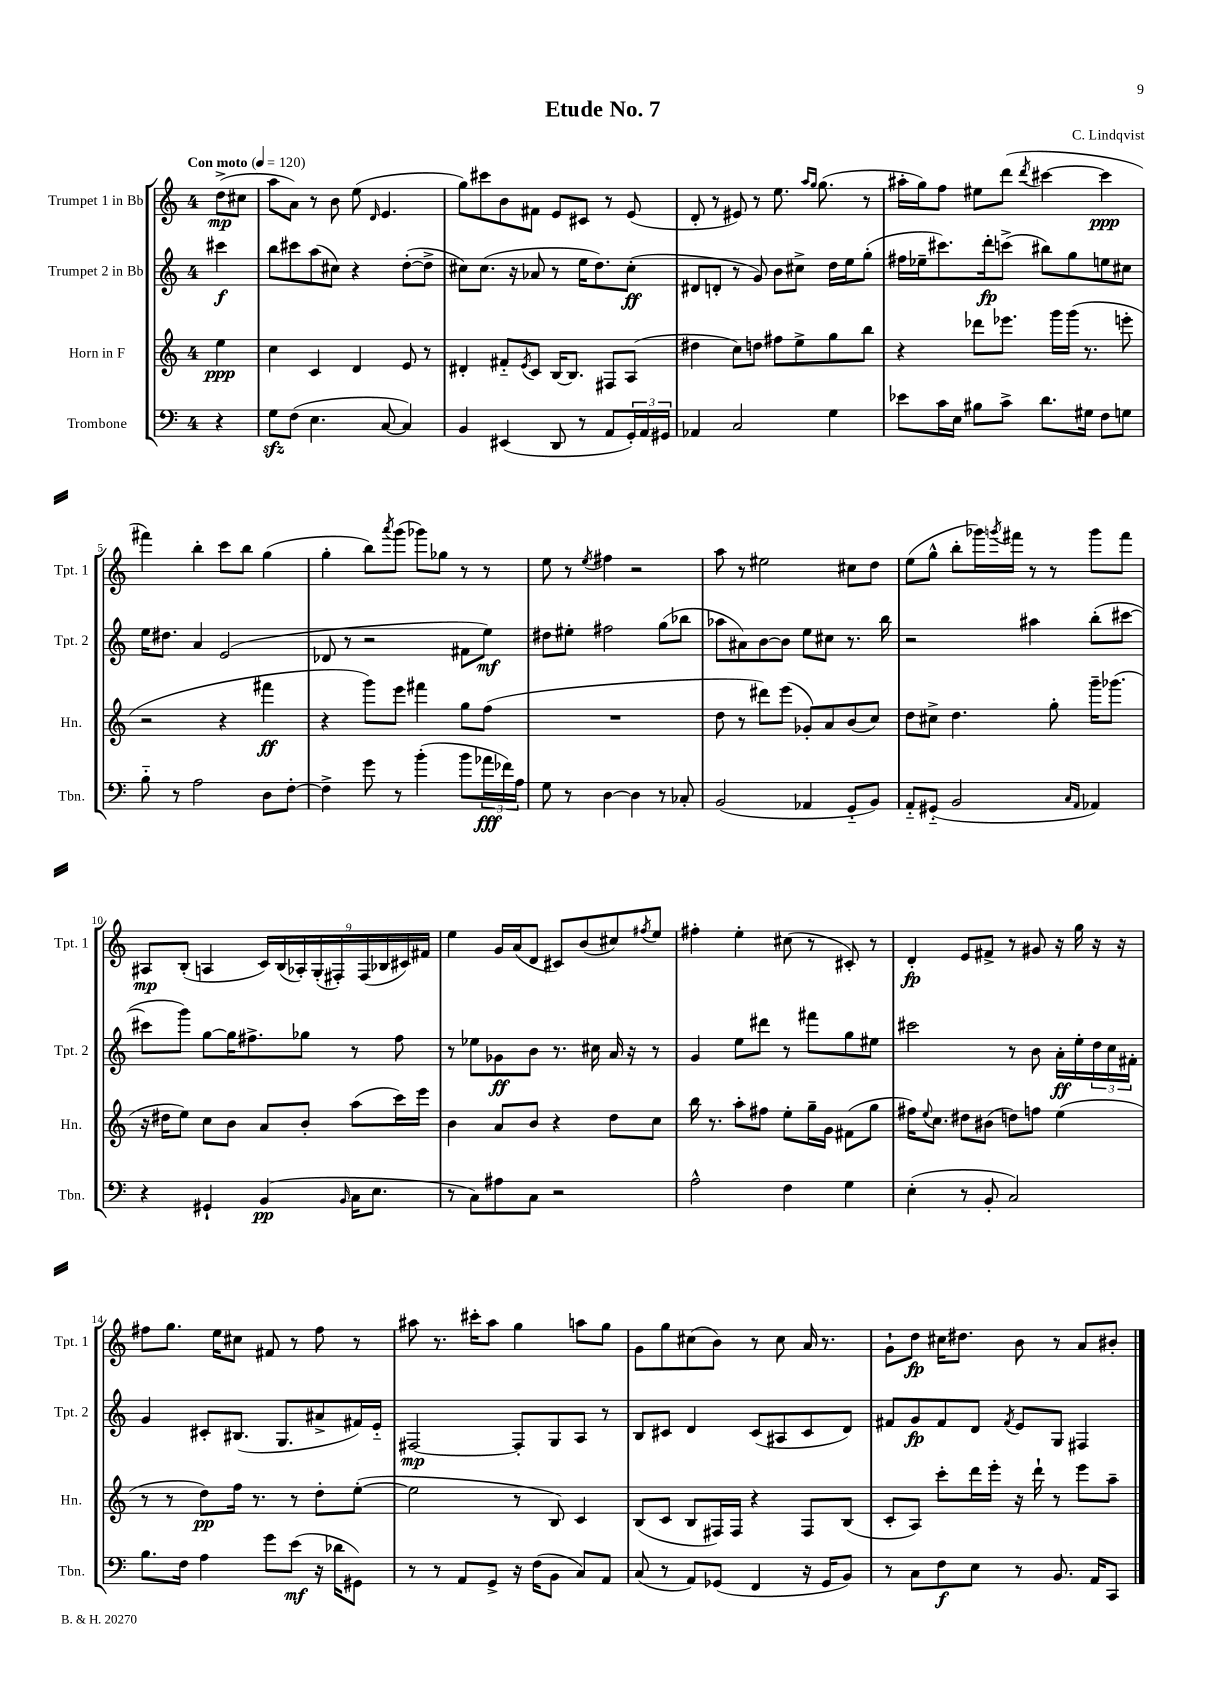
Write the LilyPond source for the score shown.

\header { title = "Etude No. 7" composer = "C. Lindqvist" }
<<
\new StaffGroup <<
\new Staff = "s0" \with { instrumentName = "Trumpet 1 in Bb" shortInstrumentName = "Tpt. 1" } {
    \clef treble \key c \major \once \override Staff.TimeSignature.style = #'single-digit \time 4/4 \partial 4 \tempo "Con moto" 4 = 120
    d''8->\mp( cis''8 |
    a''8 a'8) r8 b'8 e''8( \grace { d'16 } e'4. |
    g''8) cis'''8 b'8 fis'8 e'8 cis'8 r8 e'8( |
    d'8-. r8 eis'8) r8 e''8. \grace { a''16 g''16 } g''8.( r8 |
    ais''16-. g''16) f''8 eis''8 d'''8( \acciaccatura { d'''8 } cis'''4~ cis'''4\ppp |
    fis'''4) b''4-. c'''8 b''8 g''4( |
    g''4-. b''8) \acciaccatura { a'''8 } g'''8( ges'''8) ges''8 r8 r8 |
    e''8 r8 \acciaccatura { e''8 } fis''4 r2 |
    a''8 r8 eis''2 cis''8 d''8 |
    e''8( g''8-^ b''8-. ges'''16) \acciaccatura { g'''8 } fis'''16 r8 r8 g'''8 fis'''8 |
    ais8\mp b8-.( a4 \tuplet 9/8 { c'16) b16( aes16-.) g16-.( fis16-.) fis16( bes16 cis'16) fis'16 } |
    e''4 g'16 a'16( d'8 cis'8) b'8( cis''8) \acciaccatura { fis''8 } e''8 |
    fis''4-. e''4-. cis''8( r8 cis'8-.) r8 |
    d'4-.\fp e'8 fis'8-> r8 gis'8 r16 g''16 r16 r16 |
    fis''8 g''8. e''16 cis''8 fis'8 r8 fis''8 r8 |
    ais''8 r8. cis'''16-. ais''8 g''4 a''8 g''8 |
    g'8 g''8 cis''8( b'8) r8 cis''8 a'16 r8. |
    g'8-! d''8\fp cis''16 dis''8. b'8 r8 a'8 bis'8-. \bar "|." |
}
\new Staff = "s1" \with { instrumentName = "Trumpet 2 in Bb" shortInstrumentName = "Tpt. 2" } {
    \clef treble \key c \major \once \override Staff.TimeSignature.style = #'single-digit \time 4/4 \partial 4
    cis'''4\f |
    b''8 cis'''8 a''8( cis''8) r4 d''8~-.( d''8-> |
    cis''8) cis''8.( r16 aes'8 r8 e''16 d''8.) cis''8-.\ff( |
    dis'8 d'8-. r8 g'8) b'8 cis''8-> d''16 e''16 g''8-.( |
    fis''16 ees''16-- cis'''8.) d'''16-.\fp c'''8->( bis''8) g''8 e''8 cis''8 |
    e''16 dis''8. a'4 e'2( |
    des'8 r8 r2 fis'8 e''8\mf) |
    dis''8 eis''8-. fis''2 g''8( bes''8 |
    aes''8 ais'8) b'8~ b'8 e''8 cis''8 r8. b''16 |
    r2 ais''4 b''8-.( cis'''8~ |
    cis'''8 g'''8) g''8~ g''16 fis''8.-> ges''8 r8 fis''8 |
    r8 ees''8 ges'8\ff b'8 r8. cis''16 a'16 r16 r8 |
    g'4 e''8 dis'''8 r8 fis'''8 g''8 eis''8 |
    cis'''2 r8 b'8 a'16-.\ff e''16-. \tuplet 3/2 { d''16 c''16 fis'16-. } |
    g'4 cis'8-. bis8.( g8. ais'8-> fis'16) e'16-_ |
    fis2~\mp fis8-. g8 a8 r8 |
    b8 cis'8 d'4 cis'8( ais8 cis'8 d'8) |
    fis'8 g'8\fp fis'8 d'8 \acciaccatura { fis'8 } e'8 g8 fis4 \bar "|." |
}
\new Staff = "s2" \with { instrumentName = "Horn in F" shortInstrumentName = "Hn." } {
    \clef treble \key c \major \once \override Staff.TimeSignature.style = #'single-digit \time 4/4 \partial 4
    e''4\ppp |
    c''4 c'4 d'4 e'8 r8 |
    dis'4-. fis'8-_ \acciaccatura { e'8 } c'8 b16~ b8. fis8 a8( |
    dis''4 c''8) d''8 fis''8 e''8-> g''8 b''8 |
    r4 des'''8 ees'''8. g'''16 g'''16( r8. e'''8-. |
    r2 r4 fis'''4\ff |
    r4 g'''8) e'''8 fis'''4 g''8 f''8( |
    R1 |
    d''8 r8 dis'''8) e'''8( ges'8-.) a'8 b'8( c''8) |
    d''8 cis''8-> d''4. g''8-. g'''16-- ges'''8.( |
    r16 dis''16 e''8) c''8 b'8 a'8 b'8-. a''8( c'''16) e'''16 |
    b'4 a'8 b'8 r4 d''8 c''8 |
    b''16 r8. a''8-. fis''8 e''8-. g''16-- g'16 fis'8( g''8 |
    fis''16) \appoggiatura { e''8 } c''8. dis''8 bis'8( d''8) f''8 e''4( |
    r8 r8 d''8\pp) f''16 r8. r8 d''8-. e''8~-.( |
    e''2 r8 b8) c'4 |
    b8( c'8 b8 fis16) fis16 r4 fis8 b8( |
    c'8-. a8) c'''8-. d'''16 e'''16-. r16 d'''16-! r8 e'''8 a''8-- \bar "|." |
}
\new Staff = "s3" \with { instrumentName = "Trombone" shortInstrumentName = "Tbn." } {
    \clef bass \key c \major \once \override Staff.TimeSignature.style = #'single-digit \time 4/4 \partial 4
    r4 |
    g8\sfz f8( e4. c8~ c4) |
    b,4 eis,4( d,8 r8 a,8 \tuplet 3/2 { g,16-.) a,16 gis,16 } |
    aes,4 c2 g4 |
    ees'8 c'16 e16 bis8 c'8-> d'8. gis16 f8 g8 |
    b8-_ r8 a2 d8 f8~-. |
    f4-> g'8 r8 b'4-.( b'8 \tuplet 3/2 { aes'16\fff fes'16) a16 } |
    g8 r8 d4~ d4 r8 ces8-. |
    b,2( aes,4 g,8-_ b,8) |
    a,8-_ gis,8-_( b,2 \grace { c16 a,16 } aes,4) |
    r4 gis,4-! b,4\pp( \grace { b,16 } c16 e8. |
    r8 c8) ais8 c8 r2 |
    a2-^ f4 g4 |
    e4-.( r8 b,8-. c2) |
    b8. f16 a4 g'8 e'8\mf( r16 des'16 gis,8) |
    r8 r8 a,8 g,8-> r16 f16( b,8 c8) a,8 |
    c8( r8 a,8) ges,8( f,4 r16 ges,16 b,8) |
    r8 c8 f8\f e8 r8 b,8. a,16 c,8 \bar "|." |
}
>>
>>
